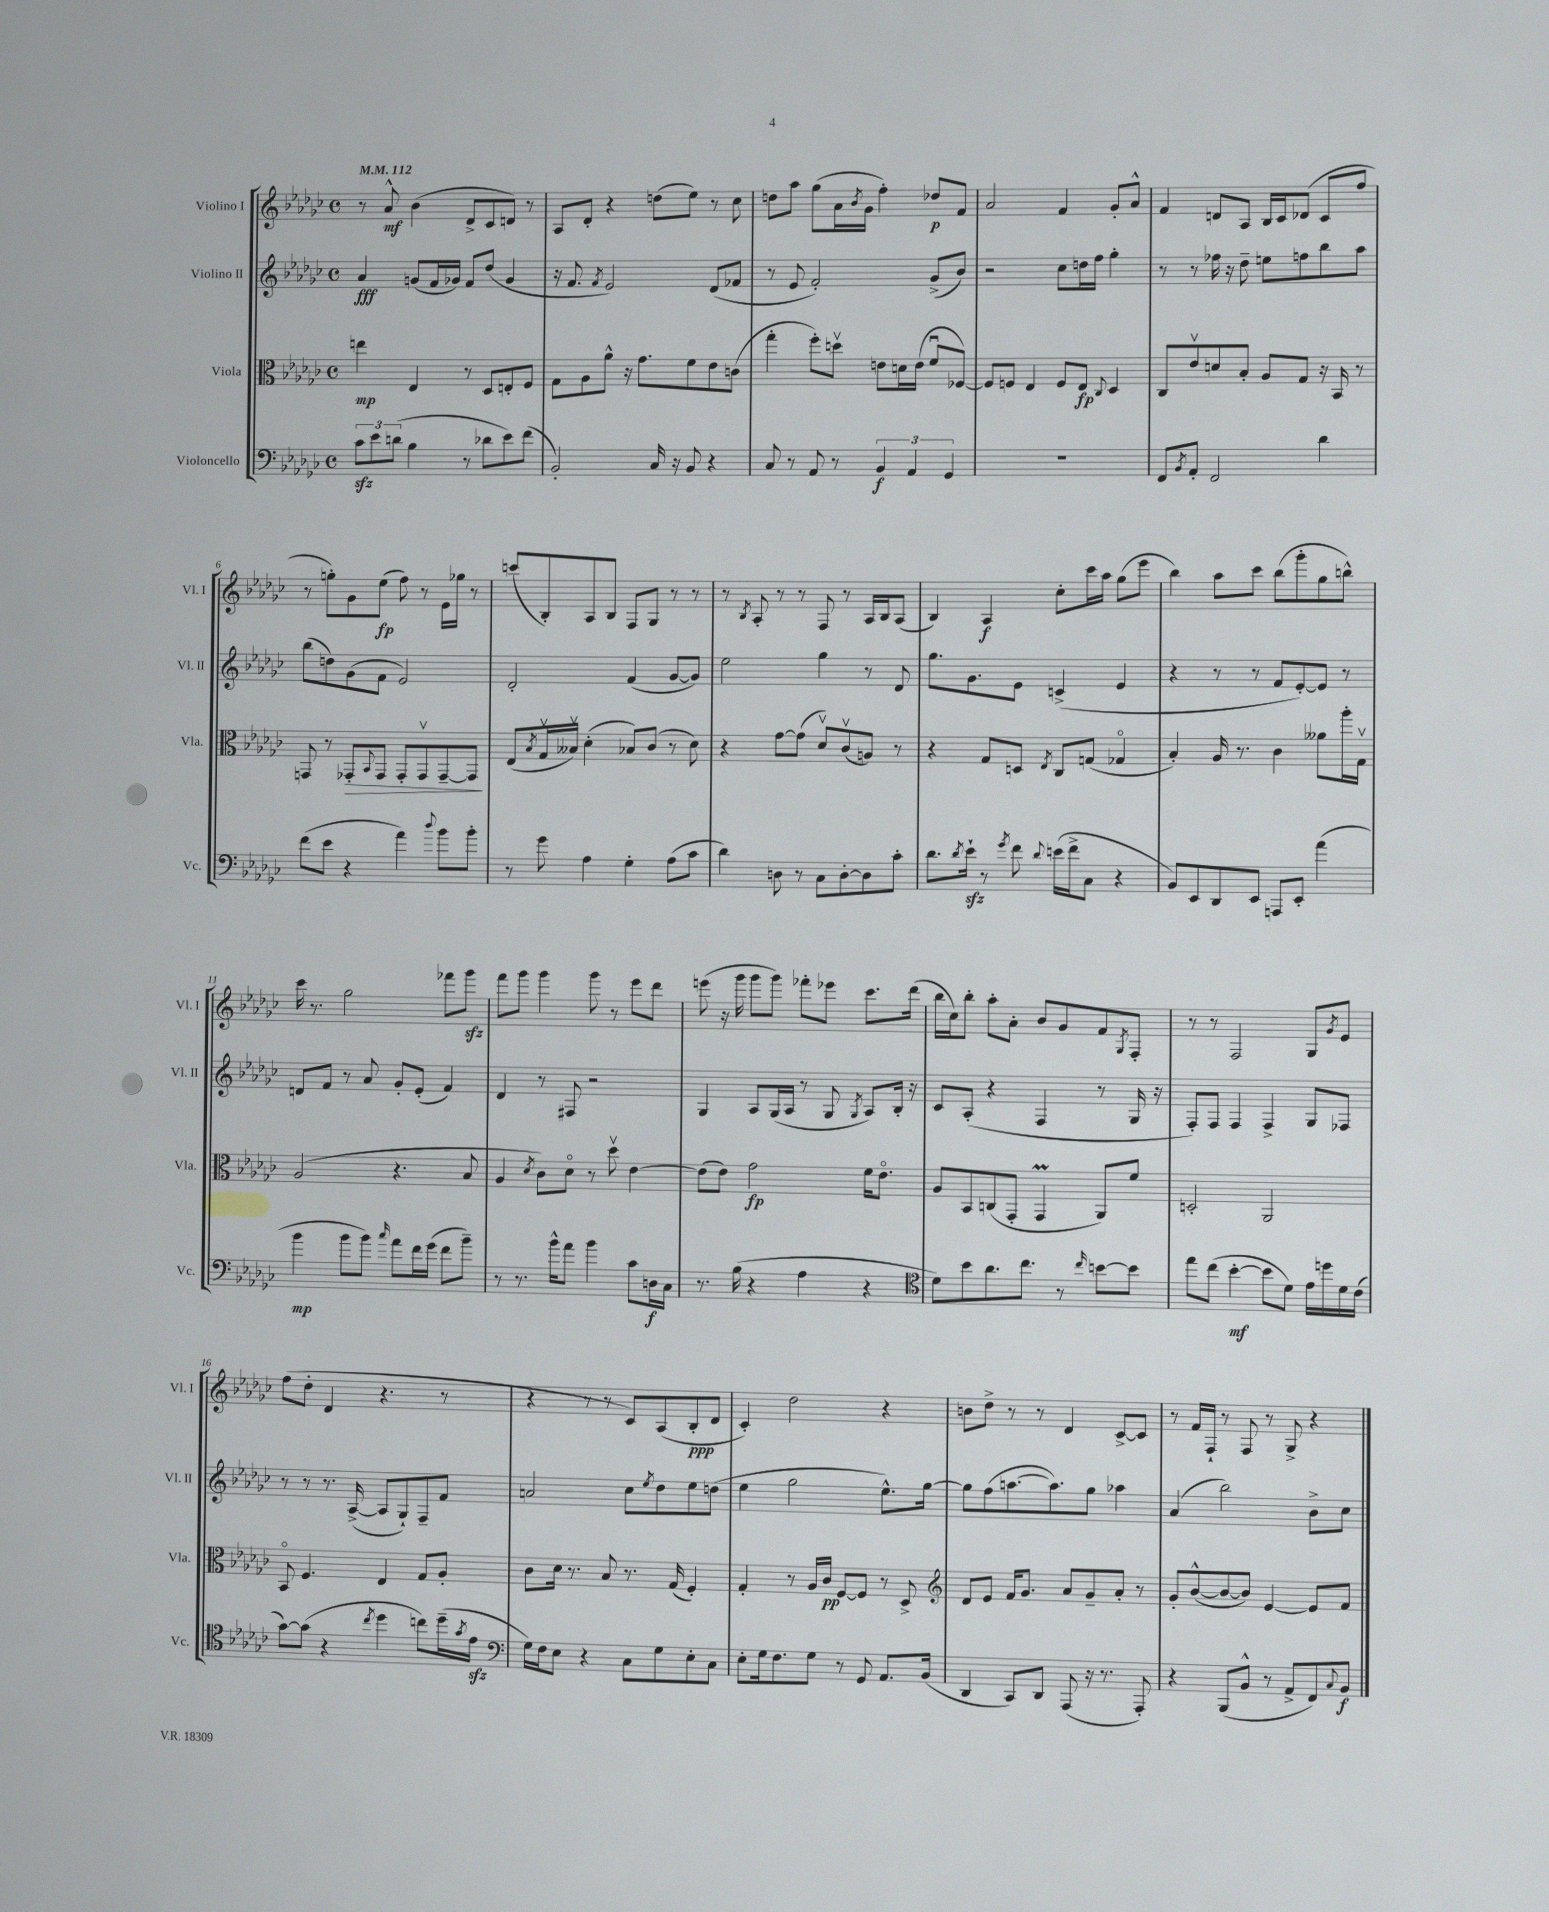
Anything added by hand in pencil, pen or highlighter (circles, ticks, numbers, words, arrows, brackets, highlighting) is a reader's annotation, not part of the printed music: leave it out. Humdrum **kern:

**kern	**kern	**kern	**kern
*staff4	*staff3	*staff2	*staff1
*clefF4	*clefC3	*clefG2	*clefG2
*k[b-e-a-d-g-c-]	*k[b-e-a-d-g-c-]	*k[b-e-a-d-g-c-]	*k[b-e-a-d-g-c-]
*M4/4	*M4/4	*M4/4	*M4/4
*met(c)	*met(c)	*met(c)	*met(c)
*MM112	*MM112	*MM112	*MM112
12c-	4ee	4a-	8r
12e-	.	.	.
.	.	.	8a-^^
(12d	.	.	.
4B-	4E-	(8g	(4b-
.	.	16f	.
.	.	16g-)	.
8r	8r	8f	8d-^
8d-	8D-	(8dd-	8c-
8e-)	8E'	4g-	8d)
(8f	8F	.	8r
=	=	=	=
2BB-')	8G-	16r	8A-
.	.	8.f	.
.	8A-	.	8d-'
.	.	8qf	.
.	8a-^^	2e-)	4r
.	16r	.	.
.	8.g-	.	.
16C-	.	.	(8dd
16r	.	.	.
8BB-	8f	.	8ee-)
4r	8e-	(8d-	8r
.	(8c	8f-	8cc-
=	=	=	=
8C-	4gg-'	8r	8dd
8r	.	8e-	8aa-
8AA-	8ff')	2f')	(8gg-
8r	8ddv	.	16a-
.	.	.	8qb-
.	.	.	16g-
6BB-	8e	.	4ff')
.	16d	.	.
6AA-	.	.	.
.	(16e	.	.
.	8fu	(8g-^	8dd-
6GG-	.	.	.
.	[8F-)	8b-)	8f
=	=	=	=
1r	8F-]	2r	2a-
.	8F	.	.
.	4E-	.	.
.	8F	8cc-	4f
.	8E-	16dd	.
.	.	16ff	.
.	8qqC-	.	.
.	4D-	4gg-'	8g-'
.	.	.	8a-^^
=	=	=	=
8FF	8C-	8r	4f
8qBB-	.	.	.
8AA-'	8e-v	8r	.
2FF	8d	16ff-	8d
.	.	16r	.
.	8B-'	8dd-~	8A-
.	8A-	8ee	16B-
.	.	.	16c-
.	8G-	8ff	(8d-
4d-	16r	8bb-	8c-
.	16BB-	.	.
.	8r	8aa-	8ff
=	=	=	=
(8f	8GG	(8bb-	8r
8e-	8r	8dd)	8gg')
4r	8GG-'	(8g-	8g-
.	8qqBB-	.	.
.	8GG-	8f	(8ee-
4a-)	8GG-'	2e-)	8ff)
.	8GG-v	.	8r
8qqdd-	.	.	.
8b-	[8GG-~	.	16e-
.	.	.	16gg-
8b-'	8GG-]	.	8r
=	=	=	=
8r	(8E-	2d-'	(8ccc
.	8qB-	.	.
8g-	16G-v	.	8B-')
.	16B--v)	.	.
4A-	(4d-'	.	8A-
.	.	.	8B-
4G-'	8B-)	(4f	8F
.	(8c-	.	8G-
(8A-	8r	[8g-	8r
8c-	8d-)	8g-])	8r
=	=	=	=
4d-)	4r	2ee-	8r
.	.	.	8qB-
.	.	.	8A-'
8D	[8g-	.	8r
8r	(8g-]	.	8r
8C-	8d-v)	4gg-	8F
[8D'	(8c-v	.	8r
8D]	8A)	8r	16A-
.	.	.	16B-
8c-'	8r	8d-	(8A-
=	=	=	=
8.d-	4r	8.gg-	4B-)
8qd-	.	.	.
16e-`	.	8.g-	.
8r	8G-	.	4A-
8qg-	.	.	.
8f	8D	8e-	.
8qqd-	8qE-	.	.
(16e	8C-	(4c^	8cc-'
16f^	.	.	.
8C-	(8G	.	16ccc-
.	.	.	16aa-
4r	4G-o	4e-	(8gg-
.	.	.	8eee-
=	=	=	=
8BB-)	4B-')	4r	4bb-)
8EE-	.	.	.
8DD-	16A-	8r	8aa-
.	8.r	.	.
8EE-	.	8r	8ccc-
8AAA	4c-	8f	(8bb-
8EE-'	.	[8e-')	8ggg-'
(4a-	8a--	8e-]	8gg-
.	16aa-'	8r	8bb^^)
.	16G-v	.	.
=	=	=	=
4b-	(2A-	8d	16ccc-
.	.	.	8.r
.	.	8f	.
8b-	.	8r	2gg-
8b-)	.	8a-	.
16qqcc-	.	.	.
8a-	4.r	8g-'	.
16f	.	(8e-'	.
(16g-	.	.	.
8f	.	4f)	8fff-
8b-~)	8B-	.	8ggg-
=	=	=	=
8r	4A-	4d-	8fff
8.r	.	.	8ggg-
.	8qd-	.	.
.	8c-)	8r	4ggg-
16b-^^	.	.	.
8a-	8d-o	8F#	.
4b-	8r	2r	8ggg-
.	8dd-v	.	8r
8c-	[4e-	.	8eee-
16D	.	.	8ddd-
16C-	.	.	.
=	=	=	=
8.r	(8e-]	4G-	(8eee
.	8e-)	.	16r
(16B-	.	.	16ggg-
4r	2g-	8A-	8ggg-
.	.	(16G-	8ggg-)
.	.	16A-	.
4A-	.	8r	8fff-'
.	.	8G-	8eee-
.	.	8qG-	.
4r	16f	8A-)	8.ccc-
.	8.e-o	.	.
.	.	16B-'	.
.	.	16r	(16ddd-
=	=	=	=
*clefC4	*	*	*
8d-)	8A-	8c-	16bb-
.	.	.	16cc-)
8b-	8BB-	(8A-'	8bb-'
8.a-	(8C	4r	8aa-'
.	8GG-'	.	8a-'
8.cc-	.	.	.
.	4GG-	4F	8b-
8r	.	.	8g-
16qqcc-	.	.	.
[8b	8AA-)	8r	8f
.	.	.	8qG-
8b]	8f	16G-	8F'
.	.	16r	.
=	=	=	=
8ee-	2D'	8F')	8r
(8cc-	.	8F	8r
[4b-'	.	4F	2F
8b-]	2AA-	4F^	.
8d-)	.	.	.
16e-	.	8G-	8G-
16dd	.	.	.
.	.	.	8qg-
16d-	.	8F-	8e-
(16c-	.	.	.
=	=	=	=
[8g-)	8BB-o	8r	(8ff
(8g-]	4.F	8r	8dd-'
4r	.	8.r	4d-
.	.	([16A-^	.
8qcc-	.	.	.
4dd-	4E-	8A-]	4.r
.	.	8G-`)	.
8cc)	8G-	8F~	.
(16dd-~	8A-'	8f	8r
8qg-	.	.	.
16e-	.	.	.
=	=	=	=
*clefF4	*	*	*
16G-)	8c-	2a	4r
16F	.	.	.
8E-	16d-	.	.
.	8.r	.	.
4r	.	.	8r
.	8B-	.	8r
8C-	8.r	8cc-	8c-)
.	.	8qee-	.
8G-	.	8dd-	(8A-
.	(16G-	.	.
8E-'	4F')	8ee-	8B-'
8C-	.	(8dd	8d-
=	=	=	=
8E-'	4G-'	4ee-	4c-')
16G-	.	.	.
8.F	.	.	.
.	8r	2gg-	2dd-
8G-	16A-	.	.
.	16c-	.	.
8r	[8F	.	.
8GG-	8F]	.	.
8.AA-	8r	8.ee-^^)	4r
.	8D-^	.	.
(16BB-	.	[16gg-	.
=	=	=	=
*	*clefG2	*	*
4DD-	8d-	8gg-]	8b
.	8e-	(8ff	8dd-^
8CC-)	16f	[8.aa	8r
.	8.g-	.	.
8DD-	.	.	8r
.	.	8.aa])	.
(8AAA-	8a-	.	4d-
16r	8g-~	8gg-	.
8.r	.	.	.
.	8a-'	4aa-	[8c-^
8AAA-')	8r	.	8c-]
=	=	=	=
4r	8g-'	(4a-	8r
.	([8b-^^	.	16f
.	.	.	16F`
(8BBB-	8b-_	2bb-)	8r
8BB-^^	8b-])	.	8F
8r	[4e-	.	8r
8AA-^	.	.	8G-^
8FF)	8e-]	8b-^	4r
8qqC-	.	.	.
8BB-	8f	8cc-	.
==	==	==	==
*-	*-	*-	*-
